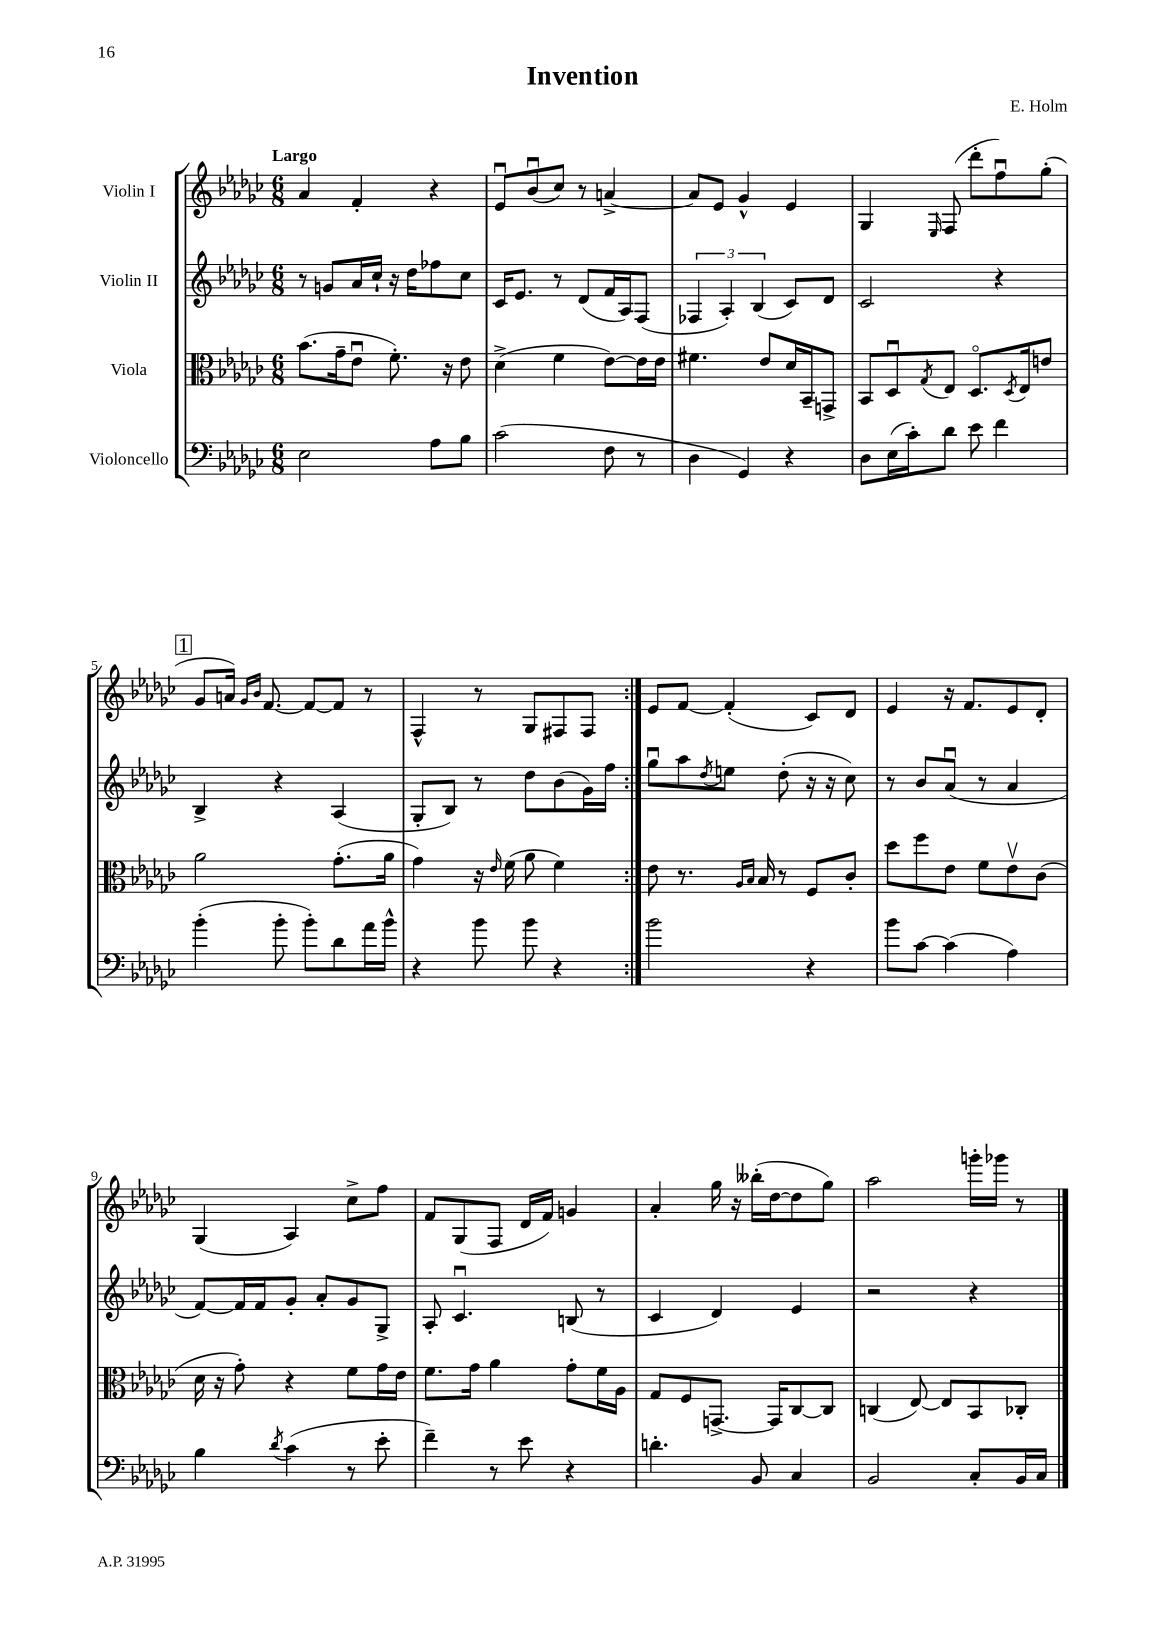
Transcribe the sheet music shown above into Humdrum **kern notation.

**kern	**kern	**kern	**kern
*part4	*part3	*part2	*part1
*staff4	*staff3	*staff2	*staff1
*I"Violoncello	*I"Viola	*I"Violin II	*I"Violin I
*clefF4	*clefC3	*clefG2	*clefG2
*k[b-e-a-d-g-c-]	*k[b-e-a-d-g-c-]	*k[b-e-a-d-g-c-]	*k[b-e-a-d-g-c-]
*M6/8	*M6/8	*M6/8	*M6/8
=1	=1	=1	=1
!	!	!	!LO:TX:a:B:t=Largo
2E-\	(8.b-\L	8r	4a-/
.	.	8gn/L	.
.	16g-~\k	.	.
.	8e-u\J	16a-/L	4f'/
.	.	16cc-`/JJ	.
.	8.f'\)	16r	.
.	.	16dd-\KL	.
8A-\L	.	8ff-X\	4r
.	16r	.	.
8B-\J	8e-\	8cc-\J	.
=2	=2	=2	=2
(2c-\	(4d-^\	16c-/KL	8e-u/L
.	.	8.e-/J	.
.	.	.	(8b-u/
.	4f\	8r	8cc-/J)
.	.	(8d-/L	8r
8F\	[8e-\L)	16f/L	[4an^/
.	.	16A-/J)	.
8r	16e-\L]	(8F/J	.
.	16e-\JJ	.	.
=3	=3	=3	=3
4D-\	4.f#X\	6F-X/	8a/L]
.	.	.	8e-/J
.	.	6A-'/)	.
4GG-/)	.	.	4g-^^/
.	.	(6B-/	.
.	8e-/L	.	.
4r	16d-/L	8c-/L)	4e-/
.	16BB-~/J	.	.
.	8GGn^/J	8d-/J	.
=4	=4	=4	=4
8D-\L	8BB-/L	2c-/	4G-/
(16E-\L	8D-u/	.	.
16c-'\J)	.	.	.
.	8qG-/	.	16qqE-/
8d-\J	8E-/J	.	(8F/
8e-\	8.D-/L	.	8ddd-'\L
4f\	.	4r	8ffu\)
.	8qD-/	.	.
.	16E-/k	.	.
.	8en/J	.	(8gg-'\J
!!LO:LB:g=z
!!LO:REH:place=s1:t=1
=5	=5	=5	=5
(4b-'\	2a-\	4B-^/	8g-/L
.	.	.	16an/Jk)
.	.	.	16qqg-/LL
.	.	.	16qqb-/JJ
.	.	.	[8.f/
8b-'\	.	4r	.
8b-'\L)	.	.	8f/L_
8d-\	(8.g-'\L	(4A-/	8f/J]
16a-\L	.	.	8r
16b-^^\JJ	16a-\Jk	.	.
=6	=6	=6	=6
4r	4g-\)	8G-'/L	4F^^/
.	.	8B-/J)	.
8b-\	16r	8r	8r
.	16qqe-/	.	.
.	(16f\	.	.
8b-\	8a-\	8dd-\L	8G-/L
4r	4f\)	(8b-\	8F#X/
.	.	16g-\L)	8F#/J
.	.	16ff\JJ	.
=7:|!	=7:|!	=7:|!	=7:|!
2b-\	8e-\	8gg-u\L	8e-/L
.	8.r	8aa-\	[8f/J
.	.	8qdd-/	.
.	.	8een\J	(4f'/]
.	16qqA-/LL	.	.
.	16qqB-/JJ	.	.
.	16B-/	.	.
.	8r	(8dd-'\	.
4r	8F/L	16r	8c-/L)
.	.	16r	.
.	8c-'/J	8cc-\)	8d-/J
=8	=8	=8	=8
8b-\L	8dd-\L	8r	4e-/
[8c-\J	8ff\	8b-/L	.
(4c-\]	8e-\J	(8a-u/J	16r
.	.	.	8.f/L
.	8f\L	8r	.
4A-\)	8e-v\	4a-/	8e-/
.	(8c-\J	.	8d-'/J
!!LO:LB:g=z
=9	=9	=9	=9
4B-\	16d-\	[8f/L)	(4G-/
.	16r	.	.
.	8g-'\)	16f/L]	.
.	.	16f/J	.
8qd-/	.	.	.
(4c-\	4r	8g-'/J	4A-/)
.	.	8a-'/L	.
8r	8f\L	8g-/	8cc-^\L
8e-'\	16g-\L	8G-^/J	8ff\J
.	16e-\JJ	.	.
=10	=10	=10	=10
4f~\)	8.f\L	8A-'/	8f/L
.	.	4.c-u/	(8G-/
.	16g-\Jk	.	.
8r	4a-\	.	8F/J
8e-\	.	.	16d-/LL
.	.	.	16f/JJ)
4r	8g-'\L	(8Bn/	4gn/
.	16f\L	8r	.
.	16A-\JJ	.	.
=11	=11	=11	=11
4.dn'\	8G-/L	4c-/	4a-'/
.	8F/	.	.
.	[8.GGn^/J	4d-/)	16gg-\
.	.	.	16r
8BB-/	.	.	(16bb--X'\LL
.	16GG/KL]	.	[16dd-\J
4C-/	[8C-/	4e-/	8dd-\]
.	8C-/J]	.	8gg-\J)
=12	=12	=12	=12
2BB-/	(4Cn/	2r	2aa-\
.	[8E-/)	.	.
.	8E-/L]	.	.
8C-'/L	8BB-/	4r	16gggn'\LL
.	.	.	16ggg-X\JJ
16BB-/L	8C-X'/J	.	8r
16C-/JJ	.	.	.
==	==	==	==
*-	*-	*-	*-
